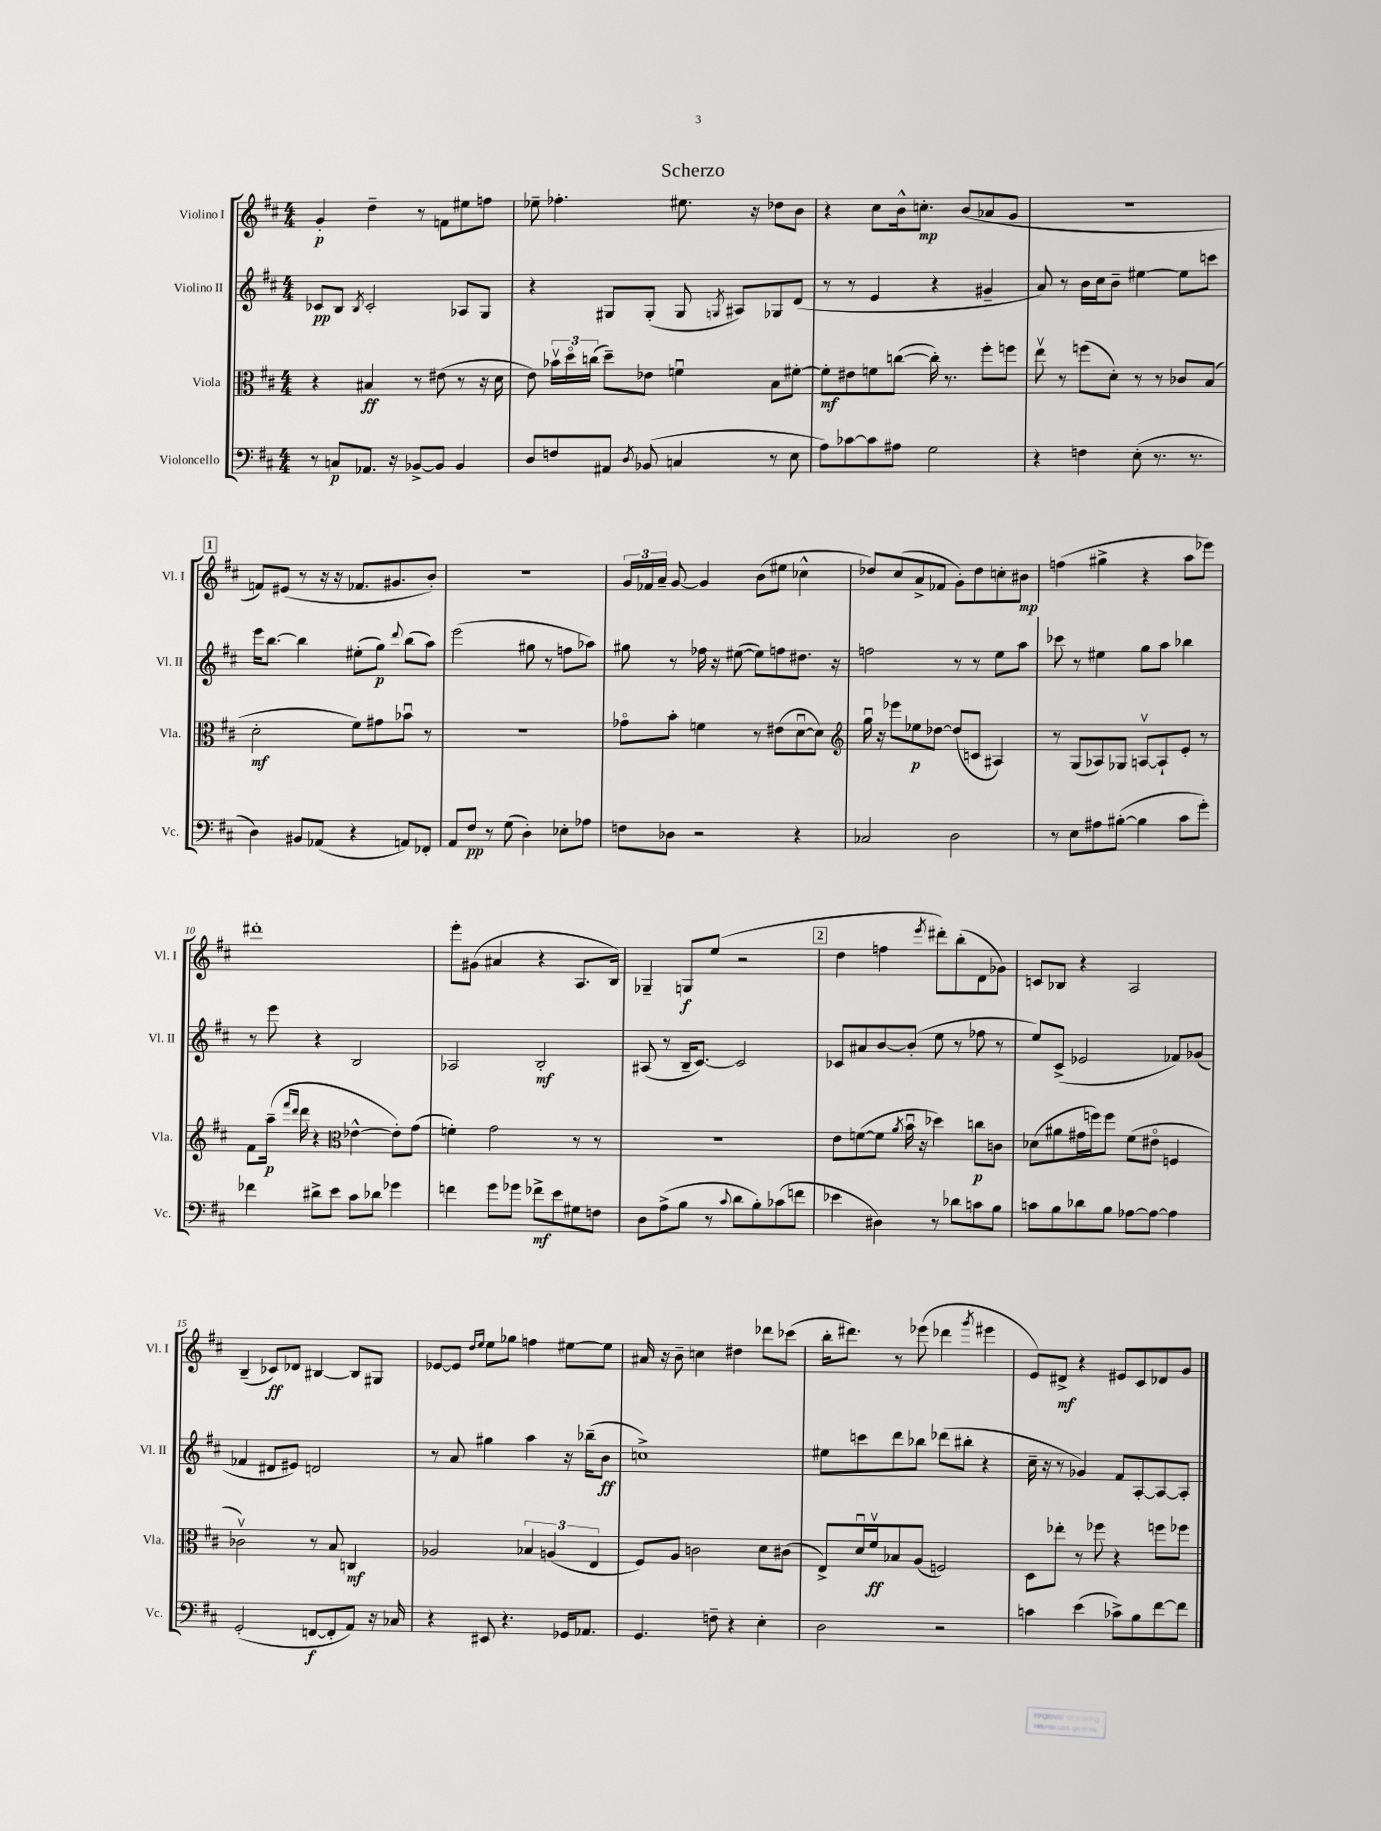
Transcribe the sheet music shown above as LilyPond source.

\header { title = "Scherzo" }
<<
\new StaffGroup <<
\new Staff = "s0" \with { instrumentName = "Violino I" shortInstrumentName = "Vl. I" } {
    \clef treble \key d \major \numericTimeSignature \time 4/4
    \autoBeamOff g'4-.\p d''4-- r8 f'8[ eis''8 f''8] |
    ees''8-- fes''4.-. eis''8. r16 des''8[ b'8] |
    r4 cis''8[ b'16-^ c''8.]-.\mp b'8[( aes'8 g'8] |
    R1 |
    \mark \markup { \box "1" } f'8[) eis'8]( r8 r16 r16 fes'8.[ gis'8. b'8]-.) |
    r1 |
    \tuplet 3/2 { g'16[ fes'16 a'16]-- } g'8~ g'4 b'8[( eis''8] ces''4-^ |
    des''8[) cis''8( a'8-> fes'8] g'8[-.) des''8 c''8-. bis'8]\mp |
    f''4( gis''4-> r4 a''8[ ees'''8]) |
    dis'''1-. |
    e'''8[-. gis'8]( ais'4 r4 a8.[ b16]) |
    ges4-- g8[\f e''8]( r2 |
    \mark \markup { \box "2" } d''4 f''4 \acciaccatura { e'''8 } dis'''8[-.) b''8-.( d'8 ges'8]) |
    c'8[ bes8] r4 a2 |
    b4--( ces'8[\ff) des'8] bis4~ bis8[ gis8] |
    ees'8[~ ees'8] \grace { d''16[ e''16] } e''8[ ges''8] f''4 eis''8[~ eis''8] |
    ais'16 r16 b'8-- c''4 dis''4 des'''8[ ces'''8]( |
    b''16[-. dis'''8.]) r8 ees'''8( des'''4 \acciaccatura { g'''8 } eis'''4 |
    e'8[) dis'8]->\mf r4 eis'8[ cis'8 des'8 g'8] \bar "|." |
}
\new Staff = "s1" \with { instrumentName = "Violino II" shortInstrumentName = "Vl. II" } {
    \clef treble \key d \major \numericTimeSignature \time 4/4
    \autoBeamOff ces'8[\pp b8] \acciaccatura { b8 } ces'2-. aes8[ g8] |
    r4 gis8[ gis8]-.( gis8 \acciaccatura { g8 } ais8[) ges8 d'8]( |
    r8 r8 e'4 r4 gis'4-- |
    a'8) r8 b'16[ cis''16 b'8]-- eis''4~ eis''8[ c'''8] |
    \mark \markup { \box "1" } e'''16[ b''8.]~ b''4 eis''8[-.( g''8]\p) \appoggiatura { d'''8 } b''8[( a''8]) |
    e'''2( gis''8 r8 f''8[ aes''8]) |
    gis''8 r8 fes''16 r16 eis''8~( eis''8[) f''8 dis''8.] r16 |
    f''2 r8 r8 e''8[ a''8] |
    ces'''8 r8 eis''4 g''8[ a''8] bes''4 |
    r8 e'''8 r4 b2 |
    aes2 b2-.\mf |
    ais8( r8 b16[-- cis'8.]~) cis'2 |
    \mark \markup { \box "2" } ces'8[ ais'8 b'8~ b'8]-.( e''8 r8 fes''8 r8 |
    e''8[) cis'8]->( ees'2 fes'8[) ges'8]( |
    fes'4 dis'8[ eis'8]) d'2 |
    r8 a'8 gis''4 a''4 r16 bes''16[--( b'8]\ff |
    c''1->) |
    eis''8[ c'''8 d'''8 bes''8] des'''8[( bis''8]-. r4 |
    cis''16-- r16 r8 ges'4) fis'8[ a8~-. a8~ a8]-. \bar "|." |
}
\new Staff = "s2" \with { instrumentName = "Viola" shortInstrumentName = "Vla." } {
    \clef alto \key d \major \numericTimeSignature \time 4/4
    \autoBeamOff r4 bis4\ff r8 eis'8( r8 r16 d'16 |
    e'8) \tuplet 3/2 { bes'16[\upbow d''16\flageolet c''16]( } d''8[--) ees'8] f'4\downbow b8[ fis'8]~-. |
    fis'8[-.\mf eis'8 f'8 c''8]~( c''16-.) r8. fis''8[-. f''8] |
    e''8\upbow r8 f''8[( d'8]-.) r8 r8 ces'8[ b8]( |
    \mark \markup { \box "1" } d'2-.\mf fis'8[) gis'8 bes'8]\downbow r8 |
    R1 |
    ges'8[\flageolet b'8]-. f'4 r8 eis'8[( d'8~\downbow d'8]) |
    \clef treble g''16\downbow r16 ees'''8[ ees''8\p des''8]~ des''8[( c'8] ais4) |
    r8 g8[( aes8) ges8] a8[~\upbow a8-! e'8]-. r8 |
    fis'8[ a''16]--\p( \grace { fis'''16[ d'''16] } d'''16 r4 \clef alto ees'4~-^ ees'8[-.) g'8]( |
    f'4-.) g'2 r8 r8 |
    R1 |
    \mark \markup { \box "2" } e'8[ f'8~( f'8] \acciaccatura { a'8 } b'16\downbow r16 des''4) c''8[\p c'8] |
    des'8[( ais'8 gis'16 f''16) f''8] fis'8[( eis'8]\flageolet f4 |
    ces'2\upbow) r8 b8 c4\mf |
    aes2 \tuplet 3/2 { bes4 a4( e4 } |
    fis8[) a8] c'2 d'8[ cis'8]( |
    e8[->) d'16\downbow fis'16\upbow\ff bes8 a8]( f2) |
    d8[ ees''8]-. r8 fes''8 r4 f''8[ fes''8] \bar "|." |
}
\new Staff = "s3" \with { instrumentName = "Violoncello" shortInstrumentName = "Vc." } {
    \clef bass \key d \major \numericTimeSignature \time 4/4
    \autoBeamOff r8 c8[\p aes,8.] r16 bes,8[~-> bes,8] bes,4 |
    d8[ f8 ais,8] \acciaccatura { d8 } bes,8( c4 r8 e8 |
    a8[) ces'8~ ces'8 ais8] g2 |
    r4 f4 e8-.( r8. r8. |
    \mark \markup { \box "1" } d4) bis,8[ aes,8]( r4 a,8[) fes,8]-. |
    a,8[ fis8]\pp r8 g8( d4-.) ees8[-. aes8] |
    f8[ des8] r2 r4 |
    ces2 d2 |
    r8 e8[ ais8 bis8]~-.( bis4 cis'8[ g'8]-.) |
    fes'4 dis'8[-> e'8] cis'8[ des'8] ges'4 |
    f'4 g'8[ ges'8] fes'8[->\mf e'8 gis8 f8] |
    d8[ a8->( b8] r8 \appoggiatura { cis'8 } d'8[ b8-.) ces'8( f'8] |
    \mark \markup { \box "2" } ees'4 dis4) r8 des'8[ c'8 b8] |
    c'8[ b8 des'8 b8] aes8[~ aes8]~ aes4 |
    g,2-.( f,8[~\f f,8-. a,8]) r16 ces16 |
    r4 eis,8 r4. ges,16[ aes,8.] |
    g,4. f8-- r4 e4-. |
    d2 r2 |
    c'4 e'4( ces'8[->) b8 fis'8~ fis'8] \bar "|." |
}
>>
>>
